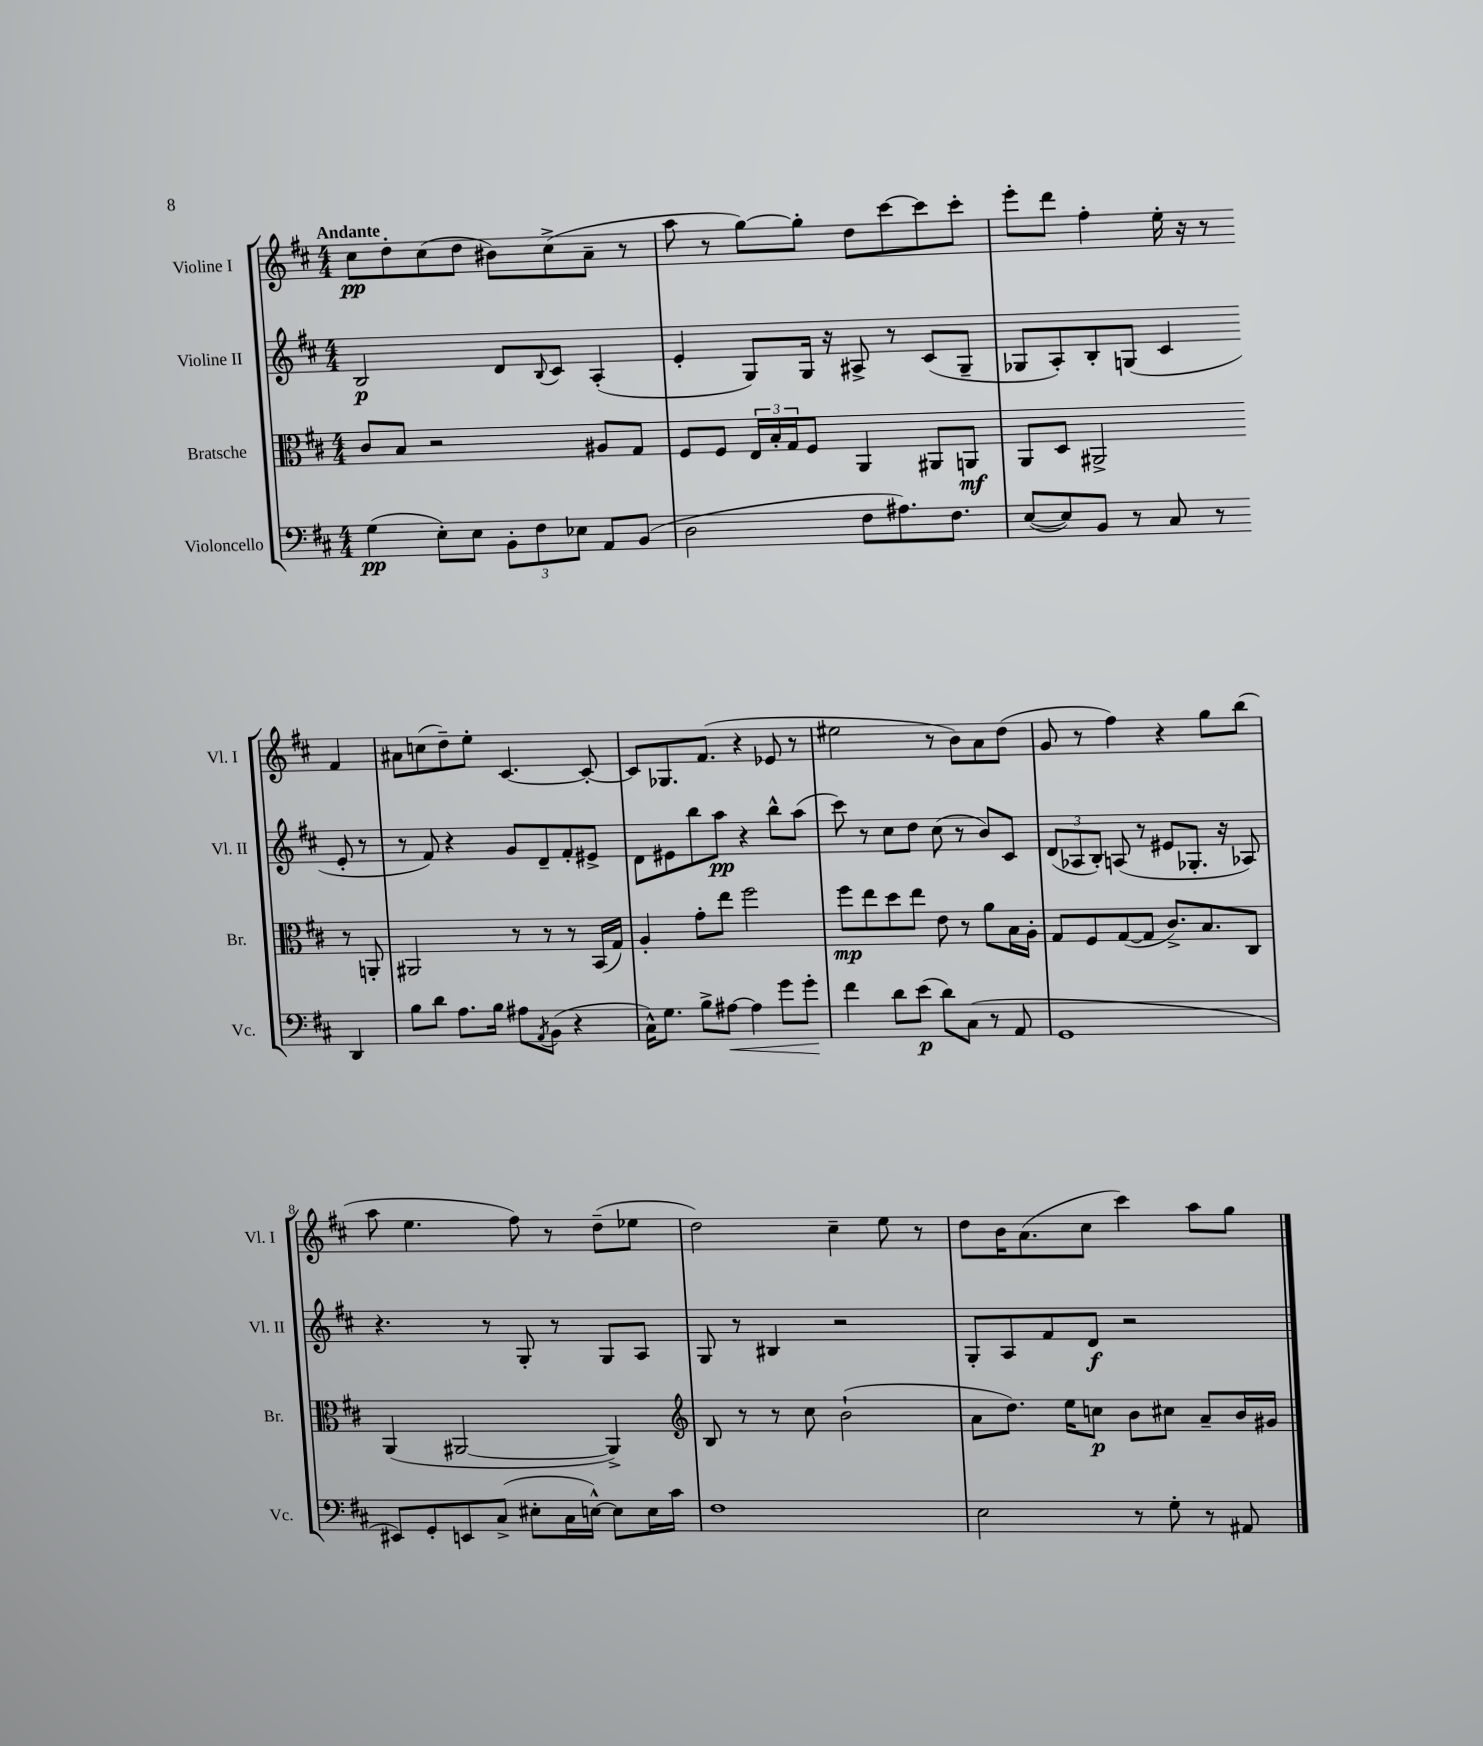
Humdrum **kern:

**kern	**kern	**kern	**kern
*staff4	*staff3	*staff2	*staff1
*clefF4	*clefC3	*clefG2	*clefG2
*k[f#c#]	*k[f#c#]	*k[f#c#]	*k[f#c#]
*M4/4	*M4/4	*M4/4	*M4/4
(4G	8c#	2B	8cc#
.	8B	.	8dd'
8E')	2r	.	(8cc#
8E	.	.	8dd
12BB'	.	8d	8b#)
12F#	.	.	.
.	.	8qqB	.
.	.	8c#	(8cc#^
12E-	.	.	.
8AA	8A#	(4A'	8a~
(8BB	8G	.	8r
=	=	=	=
2D	8F#	4e'	8aa
.	8F#	.	8r
.	24E	8G)	[8gg)
.	24B'	.	.
.	24G	.	.
.	8F#	16G	8gg']
.	.	16r	.
8F#	4AA	8A#^	8dd
8.A#)	.	8r	[8ccc#
.	8AA#	(8c#	8ccc#]
8.F#	.	.	.
.	8AA	8G~	8ccc#'
=	=	=	=
([8E	8AA	8G-	8eee'
8E])	8D	8A')	8ddd
8BB	2AA#^	8B'	4ff#'
8r	.	(8G	.
8C#	.	4c#	16ee'
.	.	.	16r
8r	.	.	8r
4DD	8r	8e'	4f#
.	8AA'	8r	.
=	=	=	=
8B	2AA#	8r	8a#
8d	.	8f#)	(8cc
8.A	.	4r	8dd~)
.	.	.	8ee'
16B	.	.	.
8A#	8r	8g	[4.c#
8qAA	.	.	.
(8BB	8r	8d~	.
4r	8r	8f#'	.
.	(16BB	8e#^	8c#'_
.	16G)	.	.
=	=	=	=
16C#^^)	4A'	8d	8c#]
8.G	.	.	.
.	.	8e#	8.G-
8B^	8g'	8bb	.
.	.	.	(8.f#
[8A#	8ee	8aa	.
4A#]	2ff#	4r	4r
8g	.	8bb^^	8e-
8g'	.	(8aa	8r
=	=	=	=
4f#	8ff#	8ccc#)	2ee#
.	8ee	8r	.
8d	8dd	8cc#	.
(8e	8ee	8dd	.
8d)	8e	(8cc#	8r
(8C#	8r	8r	8b)
8r	8a	8b)	8a
8AA	16B	8c#	(8dd
.	16A'	.	.
=	=	=	=
1GG	8G	(12d	8g
.	.	12A-	.
.	8F#	.	8r
.	.	12B')	.
.	([8G	(8A	4ff#)
.	8G]	8r	.
.	8.c#^)	8e#	4r
.	.	8.G-'	.
.	8.B	.	.
.	.	.	8gg
.	.	16r	.
.	8C#	8A-)	(8bb
=	=	=	=
8EE#)	(4AA	4.r	8aa
8GG'	.	.	4.ee
8EE	[2AA#	.	.
(8C#^	.	8r	.
8E#'	.	8G'	8ff#)
16C#	.	8r	8r
[16E^^)	.	.	.
8E]	4AA#^])	8G	(8dd~
16E	.	8A	8ee-
16c#	.	.	.
=	=	=	=
*	*clefG2	*	*
1F#	8B	8G	2dd)
.	8r	8r	.
.	8r	4B#	.
.	8cc#	.	.
.	(2b`	2r	4cc#~
.	.	.	8ee
.	.	.	8r
=	=	=	=
2E	8a	8G'	8dd
.	8.dd)	8A	16b
.	.	.	(8.a
.	.	8f#	.
.	16ee	.	.
.	8cc	8d	8cc#
8r	8b	2r	4ccc#)
8G'	8cc#	.	.
8r	8a~	.	8aa
8AA#	16b	.	8gg
.	16g#	.	.
==	==	==	==
*-	*-	*-	*-
